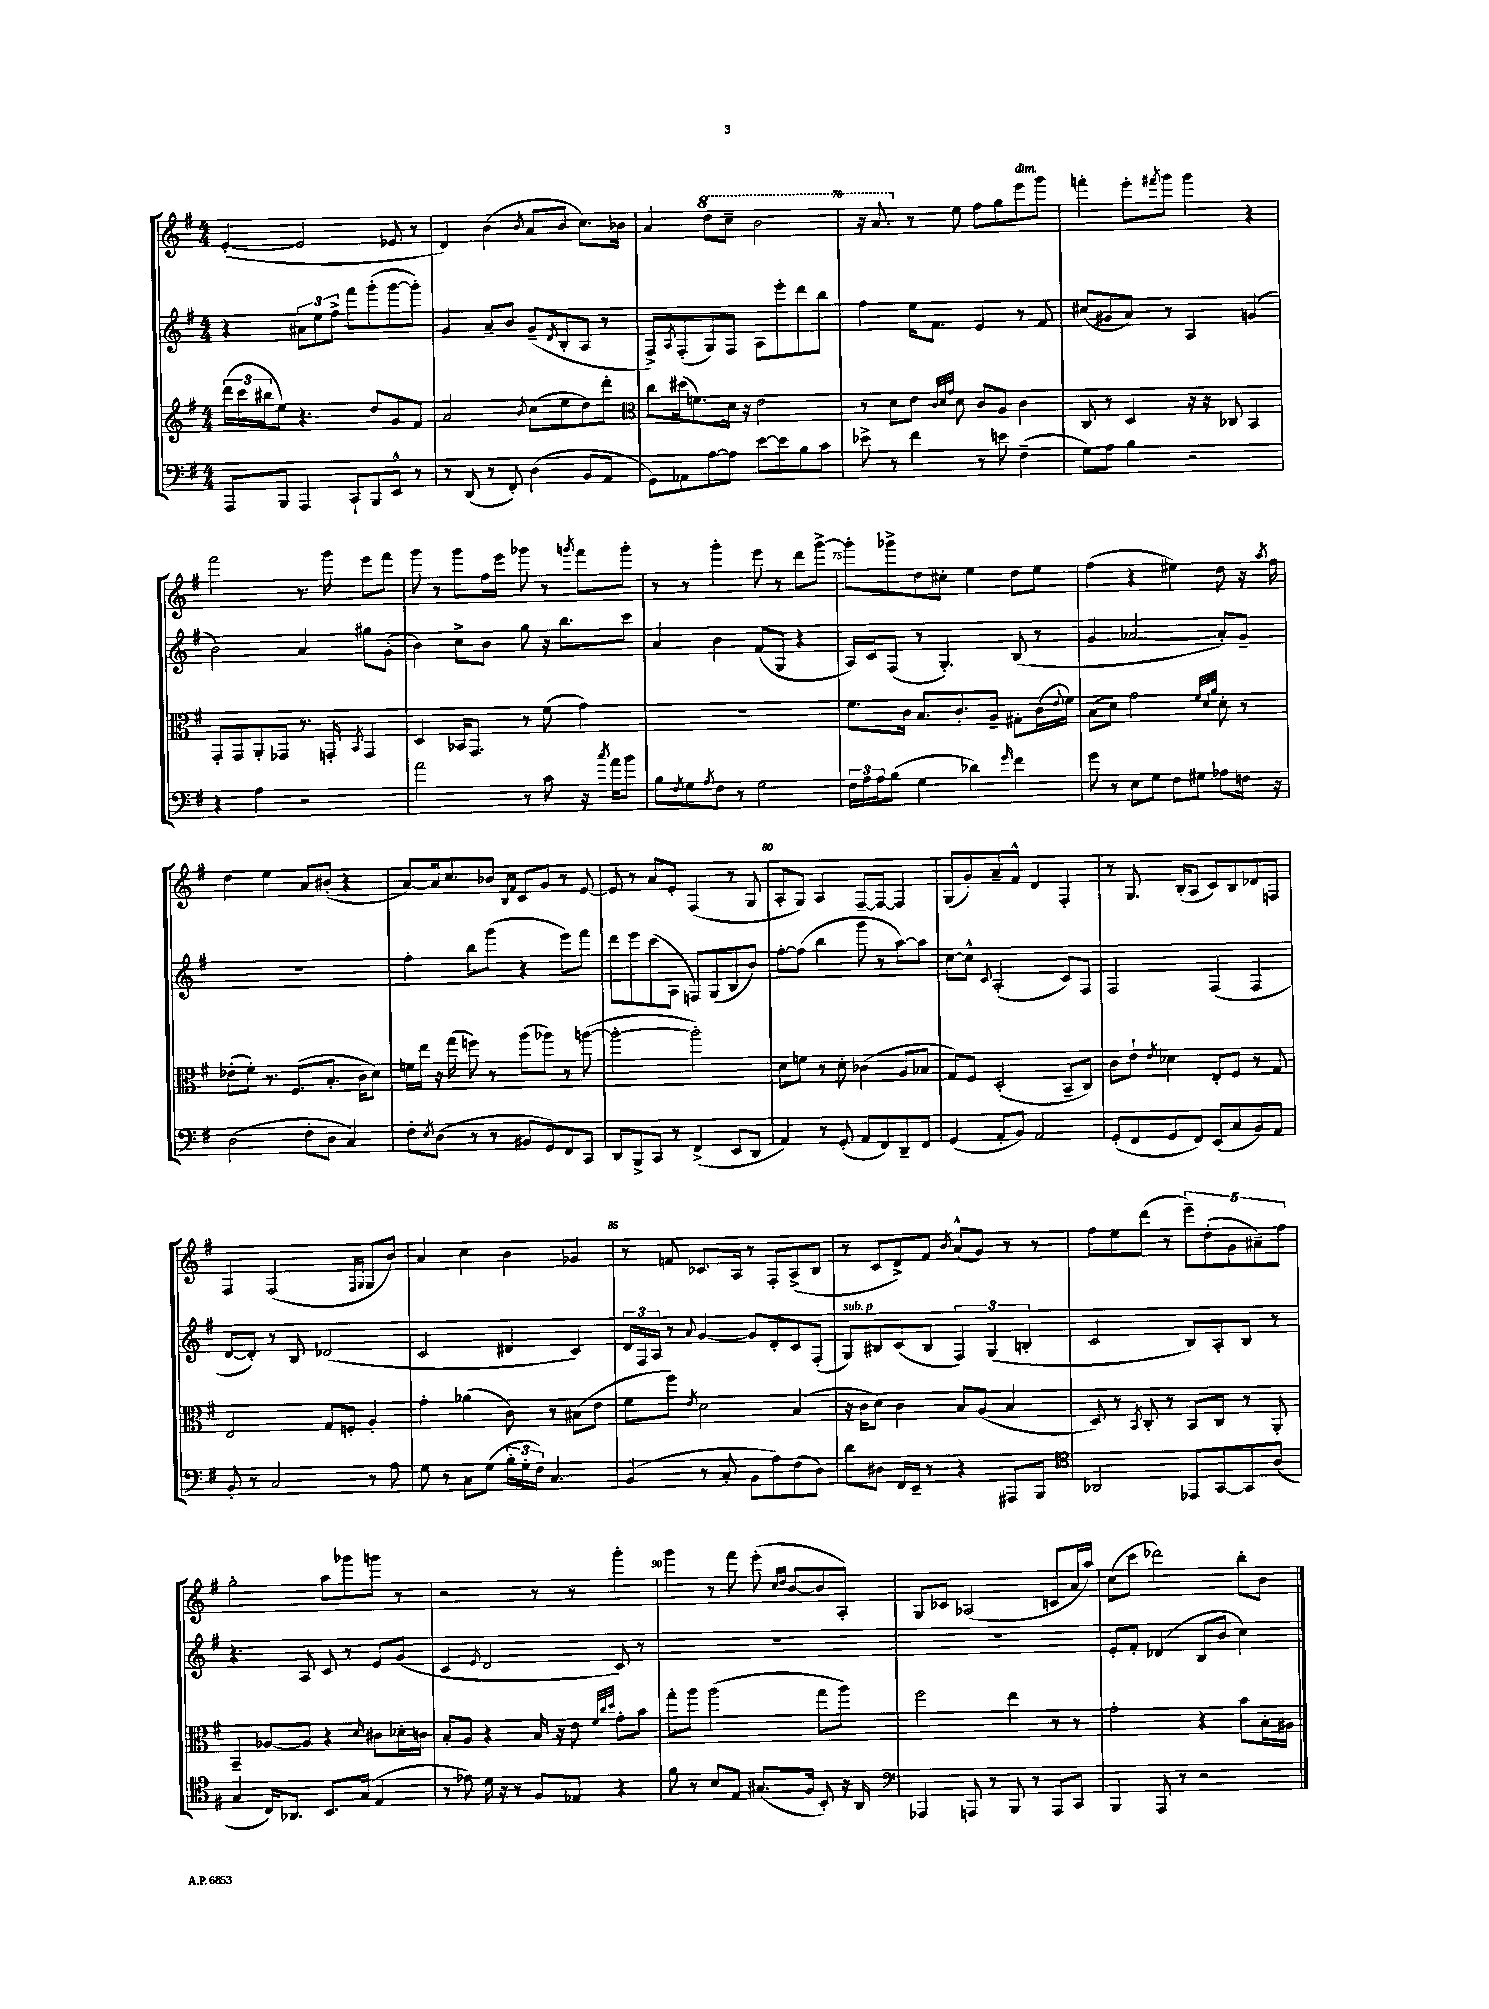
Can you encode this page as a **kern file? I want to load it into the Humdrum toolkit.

**kern	**kern	**kern	**kern
*staff4	*staff3	*staff2	*staff1
*clefF4	*clefG2	*clefG2	*clefG2
*k[f#]	*k[f#]	*k[f#]	*k[f#]
*M4/4	*M4/4	*M4/4	*M4/4
8AAA	(24ddd	4r	([4e'
.	24ccc	.	.
.	24bb#	.	.
8BBB	8ee)	.	.
4AAA	4.r	12a#	2e]
.	.	12ee	.
.	.	12ff#^	.
8CC`	.	8fff#	.
8BBB	8dd	(8ggg'	.
8EE^^	8g	[8ggg	8e-
8r	8f#	8ggg'])	8r
=	=	=	=
8r	2a	4g	4d)
(8DD	.	.	.
8r	.	8a~	(4b
8FF#')	.	8b	.
.	8qb	.	8qb
(4D	(8cc	(8g~	8a
.	.	8qd	.
.	8ee	8B'	8b
8BB	8dd)	8A	8.cc)
8AA	8ddd'	8r	.
.	.	.	16b-
=	=	=	=
*	*clefC3	*	*
8GG)	8cc	8F#^)	4a
.	.	8qA	.
8AA-	(16dd#	(8F#'	.
.	8.f)	.	.
[8A	.	8G)	8ddd
8A]	16d	8F#	8ccc~
.	16r	.	.
[8e	2e	8A	2bb
8e]	.	8eee'	.
8B	.	8ddd	.
8c	.	8bb	.
=	=	=	=
8e-^	8r	4ff#	16r
.	.	.	8.aa
8r	8d	.	.
4f#	8e	16ee	8r
.	.	8.f#	.
.	32qqc	.	.
.	32qqd	.	.
.	32qqg	.	.
.	8d	.	8ee
8r	8c	4e	8ff#
8e	8A	.	8gg
(4F#~	4c	8r	8eee
.	.	8f#	8ggg
=	=	=	=
8G)	8C	(8cc#	4fff'
8A	8r	8g#	.
4B	4D	8a)	8eee'
.	.	.	8qfff#
.	.	8r	8ggg
2r	16r	4A	4ggg
.	16r	.	.
.	8C-	.	.
.	4BB	(4g	4r
=	=	=	=
4r	8GG'	2b)	2fff#
.	8GG	.	.
4A	8AA'	.	.
.	8GG-	.	.
2r	8.r	4a	8.r
.	16GG'	.	16ggg
.	8qBB	.	.
.	4GG	8gg#	8eee
.	.	(8g'	8fff#
=	=	=	=
2a	4D	4b)	8ggg
.	.	.	8r
.	16BB-	8cc^	8ggg
.	8.GG	.	.
.	.	8b	16ff#
.	.	.	16eee
8r	8r	8gg	8ggg-
8c	(8f#	16r	8r
.	.	8.bb	.
.	.	.	8qggg
16r	4g)	.	8fff#
8qcc	.	.	.
16a	.	.	.
8b	.	8ccc	8ggg'
=	=	=	=
8B	1r	4a	8r
8qF#	.	.	.
8G	.	.	8r
8qA	.	.	.
8F#	.	4b	4ggg'
8r	.	.	.
2G	.	(8f#	8eee
.	.	8G	8r
.	.	4r	8ddd
.	.	.	[8ggg^
=	=	=	=
24F#	8.f#	16A)	8ggg']
24A	.	.	.
.	.	16c	.
24A	.	.	.
(8B	.	(8F#	8ggg-^
.	16c	.	.
4G	8.B	8r	8dd
.	.	4.G')	8cc#'
.	8.c'	.	.
4d-)	.	.	4ee
.	8A~	.	.
16qqg	.	.	.
4f#	8G#'	(8B	8dd
.	(16c	8r	8ee
.	8qqe	.	.
.	16f#)	.	.
=	=	=	=
8g	(8B	4g	(4ff#
8r	8d)	.	.
8E	2g	[2a-	4r
8G	.	.	.
8F#	.	.	4ee#)
8G#	.	.	.
.	32qqf#	.	.
.	32qqd	.	.
.	32qqa	.	.
8A-	8d'	8a-'])	8dd
16F	8r	8g~	16r
.	.	.	8qaa
16r	.	.	16ff#
=	=	=	=
(2D	(8e-'	1r	4dd
.	8f#')	.	.
.	8.r	.	4ee
.	(8.F#	.	.
8F#'	.	.	8a
8D	8.B'	.	(8b#'
4C)	.	.	4r
.	16c	.	.
.	8d)	.	.
=	=	=	=
8F#'	16f	4ff#'	[8a)
.	16ee	.	.
8qE	.	.	.
(8D	16r	.	16a]
.	(16gg	.	8.cc
8r	8ff)	8bb	.
8r	8r	(8ggg	8b-
.	.	.	16qqB
.	.	.	16qqf#
8BB#	(8aa	4r	8c
8GG)	8aa-)	.	8g
8FF#	8r	8eee)	8r
8CC	([8aa	8fff#	[8e
=	=	=	=
8DD	2aa'_	8ddd	8e]
8BBB^	.	8eee	8r
8CC	.	(8ccc	8a
8r	.	8A	8e'
(4FF#^	2aa'])	8F)	(4F#
.	.	(8G	.
8EE	.	8B	8r
8DD	.	8b)	8G
=	=	=	=
4AA)	8d	[8ff#'	8A'
.	8f	(8ff#]	8G)
8r	8r	4bb	4A
(8GG'	8d'	.	.
8AA	(4c-	8ggg	[8F#~
8FF#)	.	8r	8F#_
8DD~	8A	[8aa)	4F#]
8FF#	8B-	8aa]	.
=	=	=	=
(4GG	8G)	[8cc	(8G
.	8F#	8cc^^]	8g')
.	.	8qqc	.
8AA'	(2D'	(2A'	8a~
8BB)	.	.	8f#^^
2AA	.	.	4d
.	8BB~	8c)	4F#'
.	8C)	8F#	.
=	=	=	=
(8GG'	8c	2F#	8r
8FF#	8e`	.	8.G
.	8qe	.	.
8GG	4d-	.	.
.	.	.	(16B'
8FF#)	.	.	8A
(8EE	8E'	(4F#	8c)
8C	8F#	.	8B
8BB)	8r	4F#	8d-
8AA	8G	.	8F
=	=	=	=
8BB'	2E	[8d	4F#
8r	.	8d'])	.
2C	.	8r	(2F#
.	.	8B	.
.	8G	(2d-	.
.	8F'	.	.
.	.	.	16qqF#
.	.	.	16qqG
8r	4A'	.	8G
8A	.	.	8b)
=	=	=	=
8G	4g'	2c	4a
8r	.	.	.
8C	(4a-	.	4cc
(8G	.	.	.
24B'	8c)	4d#	4b
24G'	.	.	.
24F#)	.	.	.
4.C	8r	.	.
.	(8B#	4c)	4g-
.	8e	.	.
=	=	=	=
(4BB	8f#	24d	8r
.	.	24F#	.
.	.	24A	.
.	8ff#)	8r	8f
.	8qe	8qqa	.
8r	2d	[4g	8.c-
8C'	.	.	.
.	.	.	16A
8BB	.	8g]	8r
8A)	.	8d'	8F#'
(8F#	(4B	8c	(8A^
8D)	.	(8F#'	8B
=	=	=	=
8d	16r	8G)	8r
.	16c	.	.
8D#	8d)	8B#	8c
16FF#	4c	(8c	8d^)
16EE~	.	.	.
8r	.	8B#	8f#
.	.	.	8qb
4r	8B	6F#)	(8a^^
.	(8A	.	8g)
.	.	(6G	.
8AAA#	4B	.	8r
.	.	6B'	.
8BBB	.	.	8r
=	=	=	=
*clefC4	*	*	*
2AA-	8D)	2c	8ff#
.	8r	.	8ee
.	8qBB	.	.
.	8C'	.	(8ddd
.	8r	.	8r
8EE-	8BB	8B)	10eee~)
.	.	.	(10dd'
[8GG	8C	8A'	.
.	.	.	10g
8GG]	8r	8B	.
.	.	.	10a#~)
(8A	8AA'	8r	.
.	.	.	10ff#
=	=	=	=
4G	4BB~	4.r	2gg'
16C)	[8A-	.	.
8.AA-	.	.	.
.	8A-]	8A	.
8.BB	4r	8c	8aa
.	.	8r	8ggg-
(16G	.	.	.
.	16qqd	.	.
4E	8c#	8e	8ggg
.	16d-'	(8g	8r
.	16c	.	.
=	=	=	=
8r	8B'	4c	2r
8e-)	8A	.	.
.	.	8qe	.
16d	4r	2d	.
16r	.	.	.
8r	.	.	.
8F#	16B	.	8r
.	16r	.	.
8E-	8e	.	8r
.	32qqf#	.	.
.	32qqcc	.	.
.	32qqdd	.	.
4r	8g'	8c)	4ggg'
.	8b	8r	.
=	=	=	=
8f#	8gg'	1r	4ggg
8r	8aa	.	.
8B	(2aa	.	8r
8E	.	.	8fff#
(8.G#	.	.	(8eee'
.	.	.	16qqcc
.	.	.	16qqdd
.	.	.	[8b
16F#	.	.	.
8BB')	8gg	.	8b]
16r	8aa)	.	8A')
16AA	.	.	.
=	=	=	=
*clefF4	*	*	*
4AAA-	2ff#	1r	8G
.	.	.	8c-
8AAA	.	.	(2A-
8r	.	.	.
8BBB	4ee	.	.
8r	.	.	.
8AAA	8r	.	8c
8CC	8r	.	16a
.	.	.	16aa)
=	=	=	=
4BBB	2g'	8e'	(8cc
.	.	8f#'	8ccc
8AAA	.	(4d-	2ddd-)
8r	.	.	.
2r	4r	8B	.
.	.	8b	.
.	8b	4cc)	8bb'
.	16B'	.	8b
.	16A#	.	.
==	==	==	==
*-	*-	*-	*-
